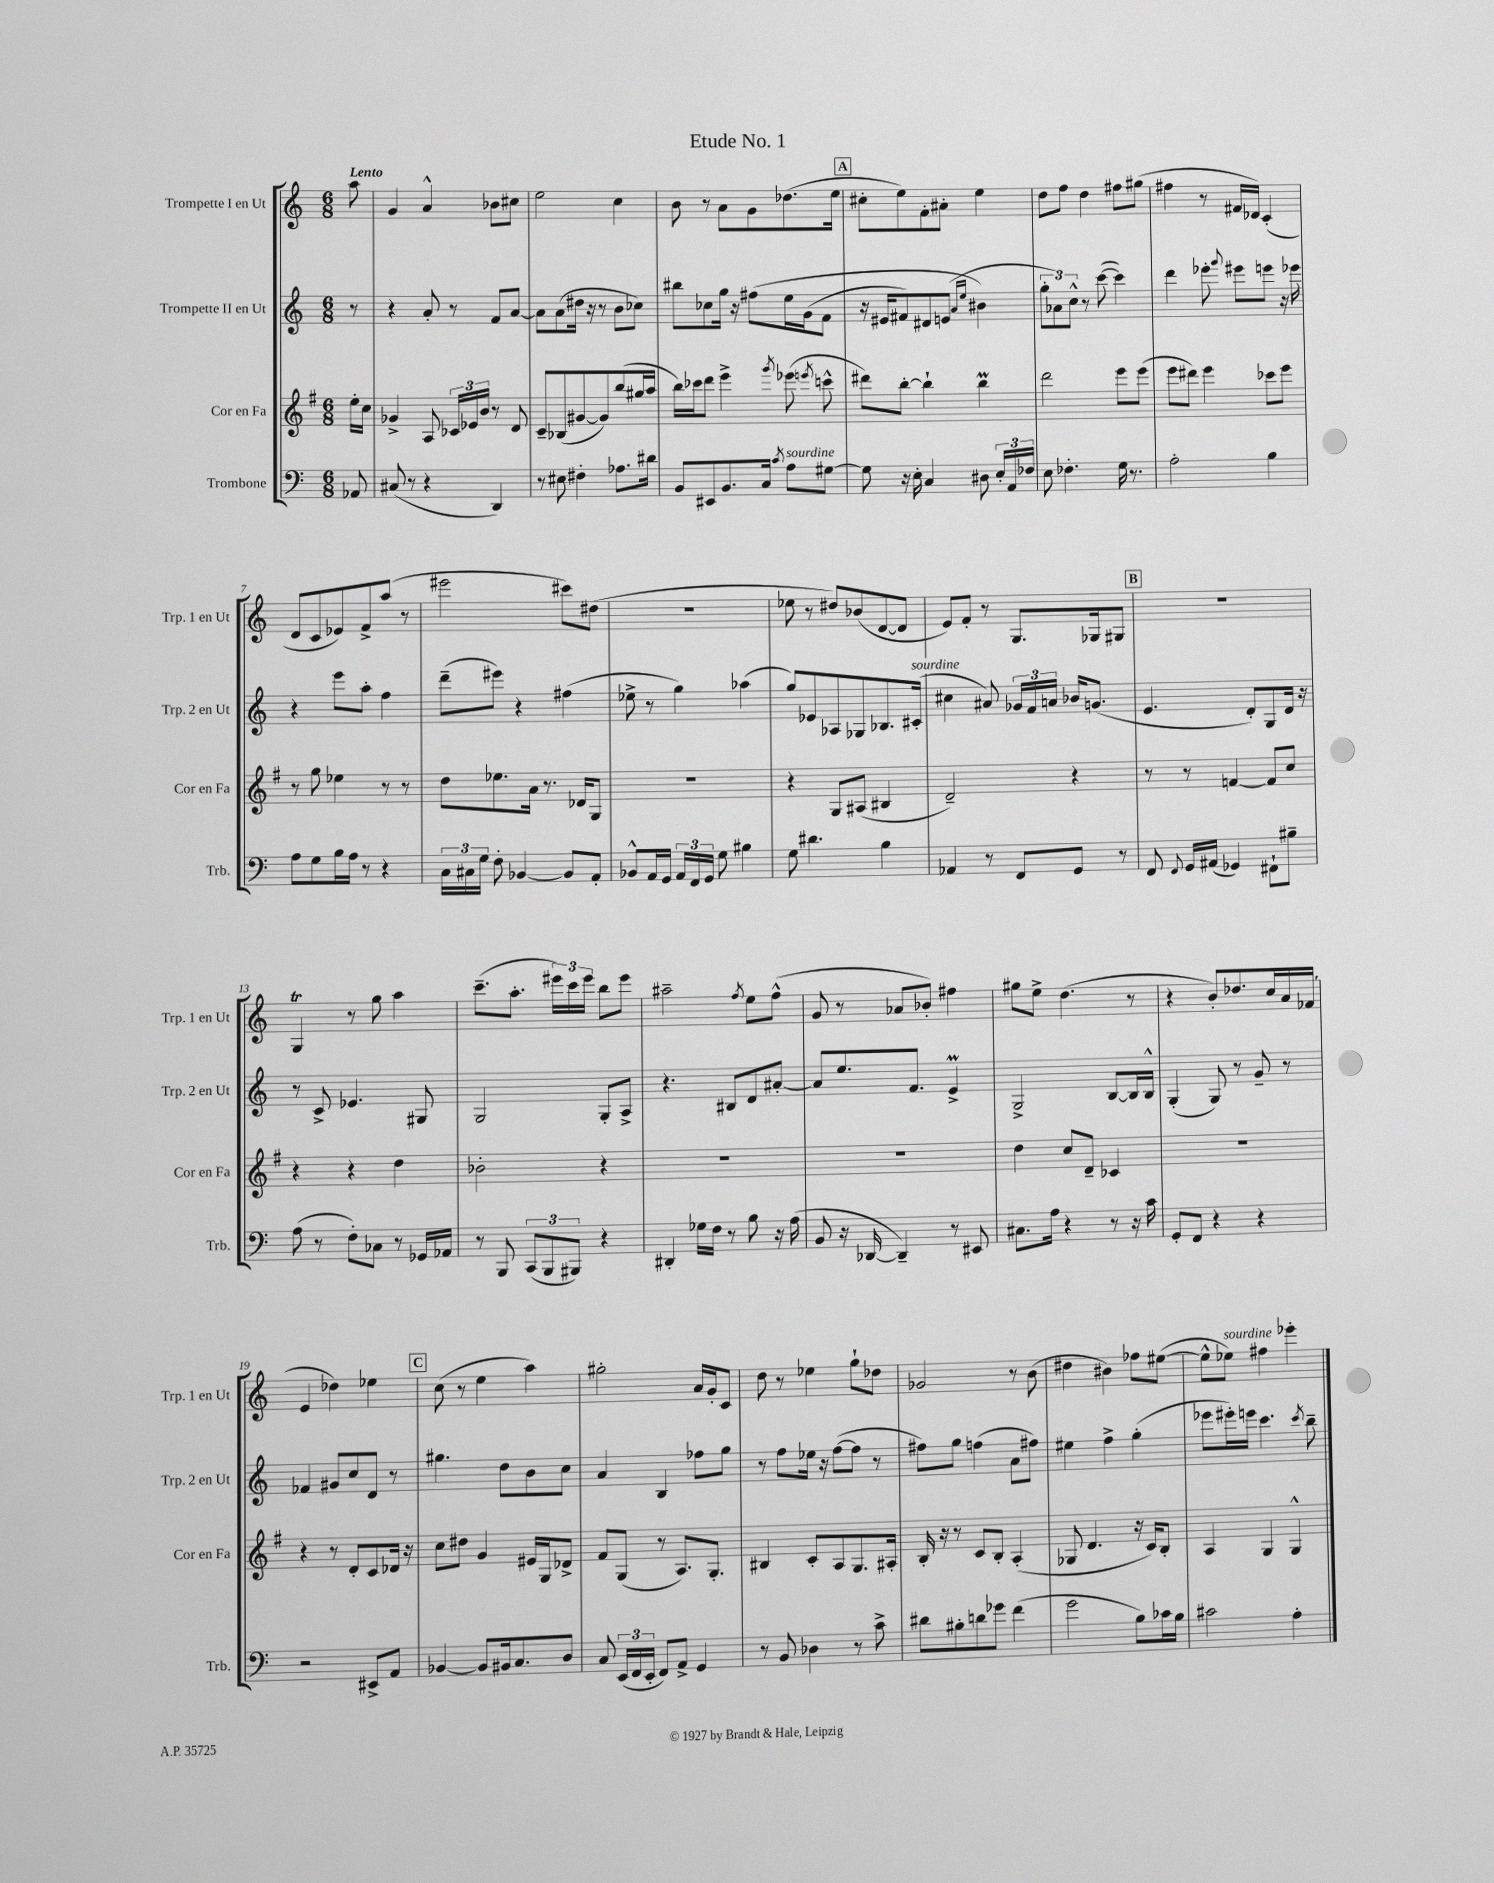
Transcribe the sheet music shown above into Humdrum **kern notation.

**kern	**kern	**kern	**kern
*part4	*part3	*part2	*part1
*staff4	*staff3	*staff2	*staff1
*I"Trombone	*I"Cor en Fa	*I"Trompette II en Ut	*I"Trompette I en Ut
*I'Trb.	*I'Cor en Fa	*I'Trp. 2 en Ut	*I'Trp. 1 en Ut
*clefF4	*clefG2	*clefG2	*clefG2
*k[]	*k[f#]	*k[]	*k[]
*M6/8	*M6/8	*M6/8	*M6/8
=	=	=	=
!	!	!	!LO:TX:a:B:t=Lento
8AA-X/	16ee'\LL	8r	8aa\
.	16cc\JJ	.	.
=1	=1	=1	=1
(8C#X/	4g-X^/	4r	4g/
8r	.	.	.
4r	8A/	8a'/	4a^^/
.	24c-X/LL	8r	.
.	24e-X/	.	.
.	24b/JJ	.	.
4DD/)	8r	8f/L	8b-X\L
.	8d/	[8a/J	8cc#X\J
=2	=2	=2	=2
8r	8c~/L	8a\L]	2ee\
8E#X\	(8B-X/	(8a\	.
4F#X'\	[8g#X/	16dd#X\Jk	.
.	.	16r	.
.	8g#/])	8r	.
8.A-X\L	(8bb/	8b\L	4cc\
.	16gg#X/L	8cc-X\J)	.
16d#X\Jk	16aa/JJ	.	.
=3	=3	=3	=3
8BB/L	16bb\LL)	8bb#X\L	8b\
.	16ccc-X\J	.	.
8EE#X/	8ddd\J	8cc-X\	8r
8.BB/	4eee^\	16gg\Jk	8a\L
.	.	16r	.
.	.	(8ff#X\L	8g\
16C/Jk	.	.	.
8qc/	8qggg/	.	.
!LO:TX:a:i:t=sourdine	!	!	!
8A\L	(8eee-X\	16ee\L	(8.dd-X\
.	.	(16g\J	.
.	8qeeen/	.	.
[8G#X\J	8cccn^^\	8f\J	.
.	.	.	16ee\Jk
!!LO:REH:place=s1:t=A
=4	=4	=4	=4
8G#\]	8ddd#X\L)	16r	8cc#X'\L
.	.	16e#X/KL	.
16r	[8bb'\J	8f#X/)	8ee\)
16E'\	.	.	.
4C/	4bb`\]	8d#X/	8f'\
.	.	(8en/J	8a#X'\J
.	.	16qqa/LL	.
.	.	16qqee/JJ	.
8D#X\	4bbm\	4b#X\)	4ee\
24E'/LL	.	.	.
24AA/	.	.	.
24F-X/JJ	.	.	.
=5	=5	=5	=5
8E\	2ddd\	12gg'\L	8dd\L
.	.	12a-X\)	.
4.F-X'\	.	.	8ff\J
.	.	12cc^^\J	.
.	.	8r	4dd\
.	.	([8ccc\	.
16G\	8eee\L	4ccc\])	8ff#X\L
8.r	.	.	.
.	(8eee\J	.	(8gg#X\J
=6	=6	=6	=6
2A'\	8eee\L	4ddd\	4ff#X\
.	8ddd#X\J)	.	.
.	4eee\	8eee-X'\	8r
.	.	8qqggg/	.
.	.	8eee#X\L	16f#X/LL
.	.	.	16d-X/JJ)
4B\	8ccc-X\L	8eeen\J	(4c'/
.	8eee\J	16r	.
.	.	16eee-X\	.
!!LO:LB:g=z
=7	=7	=7	=7
8A\L	8r	4r	8d/L
8G\	8gg\	.	8c/
16B\L	4ee-X\	8eee\L	8e-X/)
16A\JJ	.	.	.
8r	.	8aa'\J	8f^/
4r	8r	4ff\	(8aa/J
.	8r	.	8r
=8	=8	=8	=8
24C\LL	8dd\L	(8ddd~\L	2eee#X\
24C#X\	.	.	.
24G\JJ	.	.	.
8F'\	8.ee-X\	8eee#X\J)	.
[4BB-X/	.	4r	.
.	16a\Jk	.	.
.	8.r	.	.
8BB-/L]	.	(4ff#X\	8ccc#X\L)
.	16d-X/KL	.	.
8AA'/J	8G/J	.	(8dd#X\J
=9	=9	=9	=9
8BB-X^^/L	2.r	8ee-X^\	2.r
16AA/L	.	8r	.
16GG/JJ	.	.	.
24AA/LL	.	4gg\)	.
24FF/	.	.	.
24GG/JJ	.	.	.
8G\	.	.	.
4B#X\	.	(4aa-X\	.
=10	=10	=10	=10
8G\	4r	8gg/L)	8ee-X\
4.d#X\	.	8e-X/	8r
.	8G/L	8A-X/	8dd#X/L)
.	(8A#X/J	8G-X/	(8b-X/
4B\	4B#X/	8.B-X/	[8d/
.	.	.	8d/J]
!	!	!LO:TX:a:i:t=sourdine	!
.	.	(16c#X'/Jk	.
=11	=11	=11	=11
4AA-X/	2d~/)	4cc#X\	8e/L)
.	.	.	8f'/J
8r	.	8a#X/)	8r
8FF/L	.	24g-X/LL	8.G/L
.	.	24f/	.
.	.	24an/JJ	.
8GG/J	4r	16b-X/KL	.
.	.	(8.gn/J	16G-X/k
8r	.	.	8G#X/J
!!LO:REH:place=s1:t=B
=12	=12	=12	=12
8FF/	8r	4.e/	2.r
8qqFF/	.	.	.
16GG/LL	8r	.	.
(16AA#X/JJ	.	.	.
4GG-X/)	[4fn/	.	.
.	.	8d'/L)	.
8FF#X`\L	8f/L]	8G/	.
8B#X~\J	8cc/J	16d/Jk	.
.	.	16r	.
!!LO:LB:g=z
=13	=13	=13	=13
(8A\	4r	8r	4GT/
8r	.	8c^/	.
8F'\L)	4r	4.e-X/	8r
8C-X\J	.	.	8gg\
8r	4dd\	.	4aa\
16GG-X/LL	.	8G#X/	.
16AA-X/JJ	.	.	.
=14	=14	=14	=14
8r	2b-X'\	2G/	(8.ccc~\L
8BBB/	.	.	.
.	.	.	8.aa'\J
(12CC/L	.	.	.
12BBB/	.	.	.
.	.	.	24eee#X\LL)
12BBB#X/J)	.	.	24ccc\
.	.	.	24eee#\JJ
4r	4r	8G'/L	8bb\L
.	.	8A^/J	8eee#\J
=15	=15	=15	=15
4DD#X'/	2.r	4.r	2aa#X~\
16G-X\LL	.	.	.
16F\JJ	.	.	.
8r	.	8B#X/L	.
.	.	.	8qff/
8B\	.	8d/	8ee\L
16r	.	[8a#X'/J	(8ff^^\J
(16A\	.	.	.
=16	=16	=16	=16
8BB/	2.r	8a#/L]	8g/
16r	.	8.ee/	8r
[16DD-X/	.	.	.
4DD-~/])	.	.	8a-X/L
.	.	8.f/J	.
.	.	.	8b-X'/J)
8r	.	4em^/	4ff#X\
8EE#X/	.	.	.
=17	=17	=17	=17
8.C#X\L	4dd\	2G^/	8gg#X\L
.	.	.	8ee^\J
16A\Jk	.	.	.
4r	8cc/L	.	(4.dd\
.	8d~/J	.	.
8r	4c-X/	[8B/L	.
16r	.	16B/L]	8r
16c\	.	16B^^/JJ	.
=18	=18	=18	=18
8GG'/L	2.r	(4G'/	4r
8FF/J	.	.	.
4r	.	8G/)	8b'/L)
.	.	8r	8.dd-X/
4r	.	8g~/	.
.	.	.	16cc/L
.	.	8r	16a/
.	.	.	(16f-X/JJ
!!LO:LB:g=z
=19	=19	=19	=19
2r	4r	4f-X/	4e/
.	8r	8g#X/L	4dd-X\)
.	8d'/L	8cc/	.
8EE#X^/L	8c/	8d/J	4ee-X\
8AA/J	16d-X/Jk	8r	.
.	16r	.	.
!!LO:REH:place=s1:t=C
=20	=20	=20	=20
[4BB-X/	8cc\L	4.gg#X\	(8cc\
.	8dd#X\J	.	8r
8BB-/L]	4g/	.	4ee\
16BB#X/k	.	8dd\L	.
8.C/	.	.	.
.	16e#X/LL	8b\	4aa\)
.	16G/J	.	.
8D/J	8d-X^/J	8cc\J	.
=21	=21	=21	=21
8C/	8f#/L	4a/	2gg#X'\
(24EE/LL	(8G/J	.	.
24FF/	.	.	.
24EE'/JJ	.	.	.
8FF/L)	8r	4B/	.
8AA^/J	8.A/L)	.	.
4GG/	.	8ff-X\L	16a/LL
.	8.G'/J	.	16g'/J
.	.	8gg\J	8c/J
=22	=22	=22	=22
8r	4B#X/	8r	8dd\
8BB/	.	8ff\L	8r
4D-X\	8c'/L	16ee-X\Jk	4ee-X\
.	.	16r	.
.	8A/	([8ff\L	.
8r	8.G/	8ff\J]	8gg`\L
8c^\	.	8r	8dd-X\J
.	16A#X'/Jk	.	.
=23	=23	=23	=23
8d#X\L	16B'/	8ff#X\L)	2g-X/
.	16r	.	.
8B#X'\	8r	8gg\J	.
8dn\	8c/L	(4ffn\	.
8g-X\J	8B'/J	.	.
(4f\	(4A'/	8a\L	8r
.	.	8ff#X\J)	(8b\
=24	=24	=24	=24
2g\	8G-X/	4ee#X\	4dd#X\
.	4.d/	.	.
.	.	4ff^\	4b#X\)
8B\L)	16r	(4gg'\	8ff-X\L
.	16c/KL)	.	.
16c-X\L	8B'/J	.	([8ee#X\J
16B\JJ	.	.	.
=25	=25	=25	=25
2c#X\	4A/	8eee-X\L	8ee#^^\L]
!	!	!	!LO:TX:a:i:t=sourdine
.	.	16eee#X'\L)	8ee-X\J)
.	.	16eeen\JJ	.
.	4G/	4.ccc\	4ff#X\
4A'\	4G^^/	.	4eee-X'\
.	.	8qccc/	.
.	.	8bb~\	.
==	==	==	==
*-	*-	*-	*-
